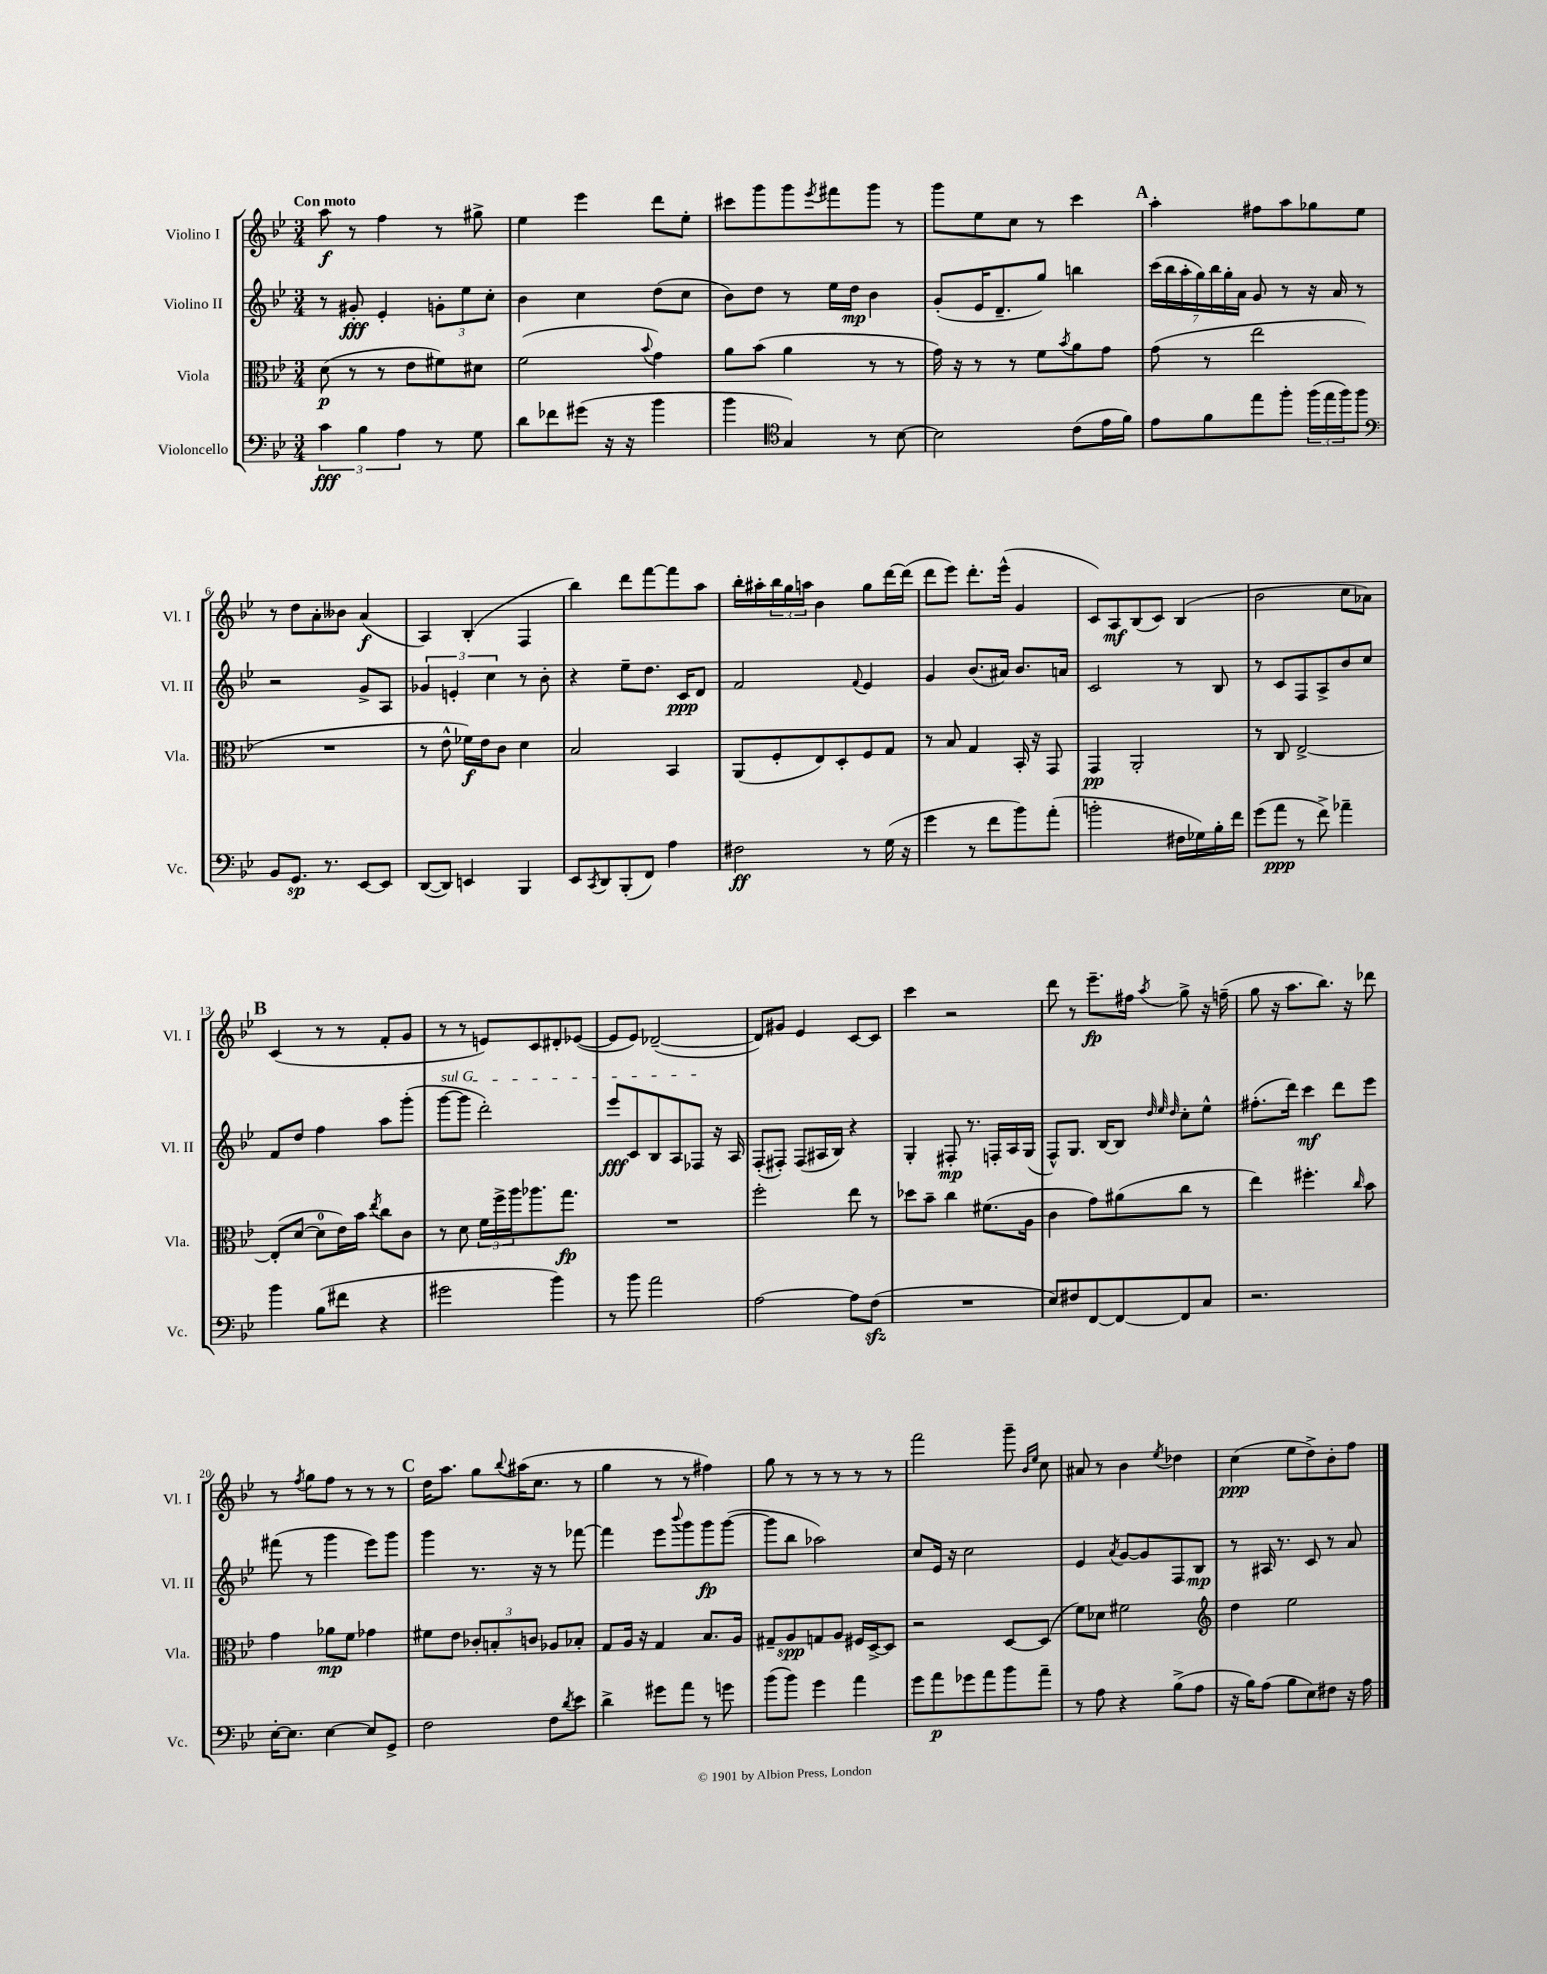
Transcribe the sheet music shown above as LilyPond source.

<<
\new StaffGroup <<
\new Staff = "s0" \with { instrumentName = "Violino I" shortInstrumentName = "Vl. I" } {
    \clef treble \key bes \major \numericTimeSignature \time 3/4 \tempo "Con moto"
    a''8\f r8 f''4 r8 gis''8-> |
    ees''4 ees'''4 d'''8 ees''8-. |
    cis'''8 g'''8 g'''8 \acciaccatura { ees'''8 } fis'''8 g'''8 r8 |
    g'''8 ees''8 c''8 r8 c'''4 |
    \mark \markup { \bold "A" } a''4-. fis''8 a''8 ges''8 ees''8 |
    r8 d''8 a'8-. beses'8 a'4\f( |
    a4) bes4-.( f4 |
    bes''4) d'''8 f'''8~ f'''8 a''8 |
    bes''16-. ais''16-. \tuplet 3/2 { bes''16 g''16 a''16 } bes'4 g''8 d'''16~ d'''16( |
    d'''8 ees'''8) d'''8.-. ees'''16-^( g'4 |
    c'8) a8\mf bes8( c'8) bes4( |
    bes'2 c''8 aes'8) |
    \mark \markup { \bold "B" } c'4( r8 r8 f'8-. g'8 |
    r8 r8 e'8) c'8 dis'8-. ees'8~( |
    ees'8 ees'8) des'2~--( |
    des'8) gis'8 ees'4 c'8~ c'8 |
    c'''4 r2 |
    d'''8 r8 ees'''8.--\fp fis''16 \acciaccatura { a''8 } g''8-> r16 f''16--( |
    g''8 r16 a''8. bes''8.) r16 des'''8 |
    r8 \acciaccatura { f''8 } g''8 f''8 r8 r8 r8 |
    \mark \markup { \bold "C" } d''16 a''8. g''8 \appoggiatura { bes''8 } ais''16( c''8. r8 |
    g''4 r8 r8 fis''4) |
    g''8 r8 r8 r8 r8 r8 |
    f'''2 g'''8-- \grace { bes'16 ees''16 } c''8 |
    ais'8 r8 bes'4 \acciaccatura { ees''8 } des''4 |
    c''4\ppp( ees''8 d''8->) bes'8-. f''8 \bar "|." |
}
\new Staff = "s1" \with { instrumentName = "Violino II" shortInstrumentName = "Vl. II" } {
    \clef treble \key bes \major \numericTimeSignature \time 3/4
    r8 gis'8-.\fff ees'4-. \tuplet 3/2 { g'8-. ees''8 c''8-. } |
    bes'4 c''4 d''8( c''8 |
    bes'8) d''8 r8 ees''16 d''16\mp bes'4 |
    g'8-.( ees'16 d'8.-- g''8) b''4 |
    \mark \markup { \bold "A" } \tuplet 7/4 { c'''16( bes''16 a''16-. g''16) bes''16 g''16-. a'16 } g'8 r8 r16 a'16 r8 |
    r2 g'8-> a8 |
    \tuplet 3/2 { ges'4 e'4-. c''4 } r8 bes'8-. |
    r4 ees''8-- d''8. c'16\ppp d'8 |
    f'2 \appoggiatura { f'8 } ees'4 |
    g'4 bes'8.( ais'16) bes'8. a'16 |
    c'2 r8 bes8 |
    r8 c'8 f8 a8-> bes'8 c''8 |
    \mark \markup { \bold "B" } f'8 d''8 f''4 a''8 g'''8-.( |
    \once \override TextSpanner.bound-details.left.text = \markup { \italic "sul G" } g'''8~\startTextSpan g'''8 d'''2-.) |
    ees'''8\fff c'8 bes8 a8 fes8\stopTextSpan r16 a16 |
    f8-.( fis8-.) fis8( ais16 bes16) r4 |
    g4-. fis8-.\mp r8. f16-. a16 g16( |
    f8-^) g8. bes16~ bes8 \grace { d''32 ees''32 d''32 } c''8-. ees''8-^ |
    fis''8.-.( d'''16) c'''4\mf d'''8 ees'''8 |
    fis'''8( r8 g'''4 ees'''8) g'''8 |
    \mark \markup { \bold "C" } g'''4 r8. r16 r8 fes'''8~ |
    fes'''4 ees'''8 \appoggiatura { bes'''8 } g'''8 g'''8\fp g'''8~( |
    g'''8 bes''8 aes''2) |
    c''8 ees'16 r16 c''2 |
    ees'4 \acciaccatura { a'8 } g'8~ g'8 f8 bes8\mp |
    r8 ais16 r8. c'8 r8 a'8 \bar "|." |
}
\new Staff = "s2" \with { instrumentName = "Viola" shortInstrumentName = "Vla." } {
    \clef alto \key bes \major \numericTimeSignature \time 3/4
    d'8\p( r8 r8 ees'8 fis'8) dis'8 |
    f'2( \appoggiatura { bes'8 } g'4) |
    a'8 bes'8( a'4 r8 r8 |
    g'16) r16 r8 r8 f'8 \acciaccatura { bes'8 } a'8 g'8 |
    \mark \markup { \bold "A" } g'8( r8 ees''2 |
    R2. |
    r8 ees'8-^ fes'16\f) ees'16 c'8 d'4 |
    bes2 bes,4 |
    a,8( f8-. ees8) d8-. f8 g8 |
    r8 bes8 g4 bes,16-. r16 g,8 |
    g,4\pp a,2-. |
    r8 c8 ees2~-> |
    \mark \markup { \bold "B" } ees8-.( d'8~ d'8-0 ees'16) bes'16 \acciaccatura { ees''8 } c''8 c'8 |
    r8 d'8 \tuplet 3/2 { f'16 f''16-> a''16 } aes''8. g''8.\fp |
    R2. |
    f''2-. ees''8 r8 |
    des''8 bes'8-- c''4 fis'8.( a16 |
    c'4 g'8) ais'8( c''8 r8 |
    ees''4) fis''4.-. \grace { c''16 } bes'8 |
    g'4 aes'8\mp f'8 ges'4 |
    \mark \markup { \bold "C" } fis'8 ees'8 \tuplet 3/2 { ces'8-. b8-. c'8 } aes8 bes8-. |
    g8 a16 r16 g4 bes8. a16 |
    gis8-- a8\spp g8 a8 fis16 d16~-> d8 |
    r2 d8~ d8( |
    f'8) des'8 fis'2 |
    \clef treble d''4 ees''2 \bar "|." |
}
\new Staff = "s3" \with { instrumentName = "Violoncello" shortInstrumentName = "Vc." } {
    \clef bass \key bes \major \numericTimeSignature \time 3/4
    \tuplet 3/2 { c'4\fff bes4 a4 } r8 g8 |
    d'8 fes'8 gis'8( r16 r16 bes'4 |
    bes'4 \clef tenor g4) r8 bes8~ |
    bes2 c'8( ees'16 f'16) |
    \mark \markup { \bold "A" } ees'8 f'8 ees''8 f''8-. \tuplet 3/2 { f''16( ees''16 f''16) } f''8 |
    \clef bass bes,8 g,8.\sp r8. ees,8~ ees,8 |
    d,8~( d,8) e,4 bes,,4 |
    ees,8 \acciaccatura { c,8 } d,8 bes,,8-.( f,8) a4 |
    fis2\ff r8 g16( r16 |
    g'4 r8 f'8 bes'8) a'8-.( |
    b'2-. fis16 ges16) bes16-. f'16 |
    g'8( a'8\ppp r8 f'8->) aes'4-- |
    \mark \markup { \bold "B" } bes'4 bes8( fis'8 r4 |
    gis'2 bes'4) |
    r8 bes'8 a'2 |
    a2~ a8 f8\sfz( |
    R2. |
    ees8) fis8 f,8~ f,8~ f,8 c8 |
    r2. |
    ees16~-. ees8. ees4~ ees8 g,8-> |
    \mark \markup { \bold "C" } f2 f8 \acciaccatura { d'8 } ees'8 |
    d'4-> gis'8 a'8 r8 g'8 |
    bes'8( bes'8) g'4 a'4 |
    g'8 a'8\p ges'8 a'8 bes'8 a'8-- |
    r8 a8 r4 bes8->( a8 |
    r16 bes16) a8( bes8 ees8) fis8 r16 a16 \bar "|." |
}
>>
>>
